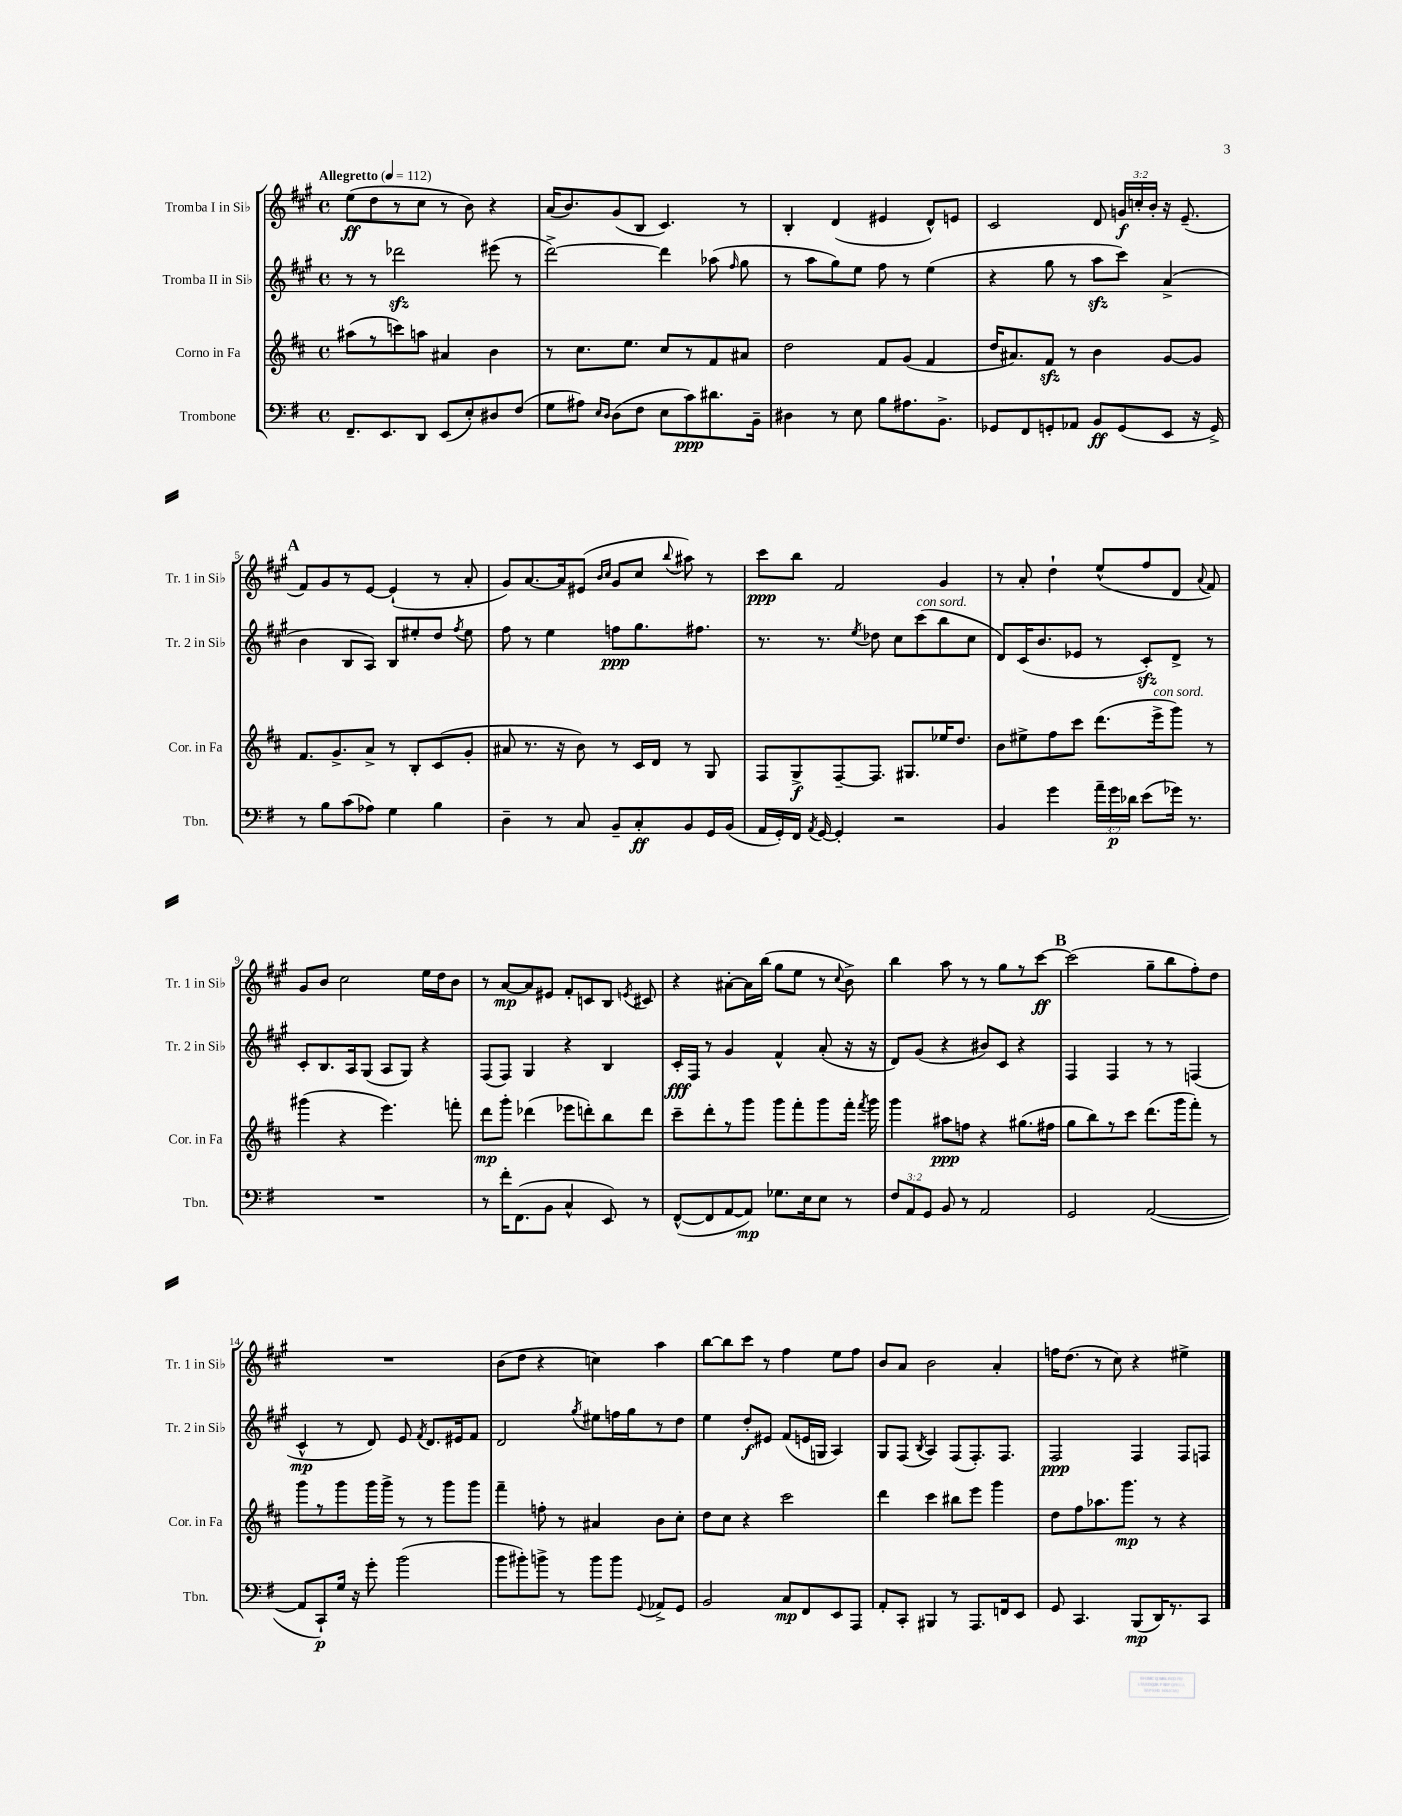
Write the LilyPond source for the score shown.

<<
\new StaffGroup <<
\new Staff = "s0" \with { instrumentName = "Tromba I in Sib" shortInstrumentName = "Tr. 1 in Sib" } {
    \clef treble \key a \major \defaultTimeSignature \time 4/4 \override Staff.TupletNumber.text = #tuplet-number::calc-fraction-text \tempo "Allegretto" 4 = 112
    \autoBeamOff e''8[\ff( d''8 r8 cis''8] r8 b'8) r4 |
    a'16[( b'8.) gis'8( b8] cis'4.) r8 |
    b4-. d'4( eis'4 d'8[-^) e'8] |
    cis'2 d'8 \tuplet 3/2 { g'16[\f c''16-. b'16]-. } r16 e'8.--( |
    \mark \markup { \bold "A" } fis'8[) gis'8 r8 e'8]~ e'4-!( r8 a'8-. |
    gis'8[) a'8.~ a'16 eis'8]( \grace { b'16[ cis''16] } gis'8[ cis''8] \appoggiatura { b''8 } ais''8) r8 |
    cis'''8[\ppp b''8] fis'2 gis'4 |
    r8 a'8-. d''4-! e''8[-^( fis''8 d'8] \appoggiatura { a'8 } fis'8) |
    gis'8[ b'8] cis''2 e''16[ d''16 b'8] |
    r8 a'8[~\mp a'8 eis'8] fis'8[-. c'8 b8] \acciaccatura { e'8 } cis'8 |
    r4 ais'8[~-. ais'16 b''16]( gis''8[ e''8] r8 \appoggiatura { cis''8 } b'8->) |
    b''4 a''8 r8 r8 gis''8[ r8 cis'''8]~\ff |
    \mark \markup { \bold "B" } cis'''2( gis''8[-- b''8 fis''8-.) d''8] |
    R1 |
    b'8[( d''8] r4 c''4) a''4 |
    b''8[~ b''8 cis'''8] r8 fis''4 e''8[ fis''8] |
    b'8[ a'8] b'2 a'4-. |
    f''16[ d''8.]( r8 cis''8) r4 eis''4-> \bar "|." |
}
\new Staff = "s1" \with { instrumentName = "Tromba II in Sib" shortInstrumentName = "Tr. 2 in Sib" } {
    \clef treble \key a \major \defaultTimeSignature \time 4/4
    \autoBeamOff r8 r8 des'''2\sfz eis'''8( r8 |
    d'''2~->) d'''4 aes''8( \grace { fis''16 } gis''8 |
    r8 a''8[ gis''8) e''8] fis''8 r8 e''4( |
    r4 gis''8 r8 a''8[\sfz cis'''8]) a'4->( |
    \mark \markup { \bold "A" } b'4 b8[ a8]) b8[ eis''8-. d''8] \acciaccatura { fis''8 } eis''8 |
    fis''8 r8 e''4 f''8[\ppp gis''8. fis''8.] |
    r8. r8. \acciaccatura { e''8 } des''8 cis''8[ cis'''8^\markup { \italic "con sord." }( b''8 cis''8] |
    d'8[) cis'16( b'8. ees'8] r8 cis'8[-.\sfz) d'8]-> r8 |
    cis'8[-. b8. a16 gis8]( a8[ gis8]) r4 |
    fis8[( fis8]) gis4 r4 b4 |
    cis'16[-.\fff fis16] r8 gis'4 fis'4-^ a'8-.( r16 r16 |
    d'8[) gis'8]( r4 bis'8[) cis'8] r4 |
    \mark \markup { \bold "B" } fis4 fis4 r8 r8 f4( |
    cis'4-^\mp r8 d'8) e'8 \acciaccatura { fis'8 } d'8.[ eis'16 fis'8] |
    d'2 \acciaccatura { gis''8 } eis''8[ f''16 gis''16 r8 d''8] |
    e''4 d''8[-.\f eis'8] fis'8[( e'16 g16] a4) |
    gis8[ fis8]( \acciaccatura { b8 } a4) fis8[( fis8.-.) fis8.] |
    fis2\ppp fis4 fis8[ f8] \bar "|." |
}
\new Staff = "s2" \with { instrumentName = "Corno in Fa" shortInstrumentName = "Cor. in Fa" } {
    \clef treble \key d \major \defaultTimeSignature \time 4/4
    \autoBeamOff ais''8[( r8 c'''8) a''8] ais'4 b'4 |
    r8 cis''8.[ e''8.] cis''8[ r8 fis'8 ais'8] |
    d''2 fis'8[ g'8]( fis'4 |
    d''16[ ais'8.) fis'8]\sfz r8 b'4 g'8[~ g'8] |
    \mark \markup { \bold "A" } fis'8.[ g'8.-> a'8]-> r8 b8[-. cis'8( g'8]-. |
    ais'8 r8. r16 b'8) r8 cis'16[ d'16] r8 g8 |
    fis8[ g8->\f fis8~-- fis8.] gis8.[ ees''16 d''8.] |
    b'8[ eis''8-> fis''8 cis'''8] d'''8.[( e'''16->^\markup { \italic "con sord." } g'''8]) r8 |
    gis'''4( r4 e'''4.) f'''8-. |
    d'''8[\mp g'''8]-. des'''4( ees'''8[ d'''8-.) b''8 d'''8] |
    cis'''8[-- d'''8-. r8 g'''8] g'''8[ fis'''8-. g'''8 fis'''16]-. \acciaccatura { fis'''8 } g'''16 |
    g'''4 ais''8[\ppp f''8] r4 gis''8.[( fis''16] |
    \mark \markup { \bold "B" } g''8[ b''8) r8 cis'''8] d'''8.[( g'''16 fis'''8]-.) r8 |
    g'''8[ r8 g'''8 g'''16 g'''16]-> r8 r8 g'''8[ g'''8] |
    fis'''4-- f''8-. r8 ais'4 b'8[ cis''8]-. |
    d''8[ cis''8] r4 cis'''2 |
    d'''4 cis'''4 bis''8[ e'''8] g'''4 |
    d''8[ fis''8 aes''8. g'''8.]\mp r8 r4 \bar "|." |
}
\new Staff = "s3" \with { instrumentName = "Trombone" shortInstrumentName = "Tbn." } {
    \clef bass \key g \major \defaultTimeSignature \time 4/4 \override Staff.TupletNumber.text = #tuplet-number::calc-fraction-text
    \autoBeamOff fis,8.[-- e,8. d,8] e,8[( e8-.) dis8 fis8]( |
    g8[ ais8]) \grace { e16[ d16] } d8[( fis8] e8[ c'8\ppp) dis'8. b,16]-- |
    dis4 r8 e8 b8[ ais8. b,8.]-> |
    ges,8[ fis,8 g,8-. aes,8] b,8[\ff g,8( e,8] r16 g,16->) |
    \mark \markup { \bold "A" } r8 b8[ c'8( aes8]) g4 b4 |
    d4-- r8 c8 b,8[-- c8-.\ff b,8 g,16 b,16]( |
    a,16[ g,16-.) fis,16] \acciaccatura { a,8 } g,16~ g,4-. r2 |
    b,4 g'4 \tuplet 3/2 { a'16[-- g'16\p des'16] } e'8[( ges'16]) r8. |
    R1 |
    r8 fis'16[-. fis,8.( b,8] c4-^ e,8) r8 |
    fis,8[~-^( fis,8 a,8~ a,8]\mp) ges8.[ e16 e8] r8 |
    \tuplet 3/2 { fis8[ a,8 g,8] } b,8 r8 a,2 |
    \mark \markup { \bold "B" } g,2 a,2~( |
    a,8[ c,8-!\p) g16] r16 g'8-. b'2( |
    b'8[ bis'8-.) b'8]-> r8 b'8[ b'8] \appoggiatura { g,8 } aes,8[-> g,8] |
    b,2 c8[\mp fis,8 e,8 a,,8] |
    a,8[-. c,8]-. bis,,4 r8 a,,8.[ f,16 e,8] |
    g,8 c,4. b,,8[\mp( d,16) r8. c,8] \bar "|." |
}
>>
>>
